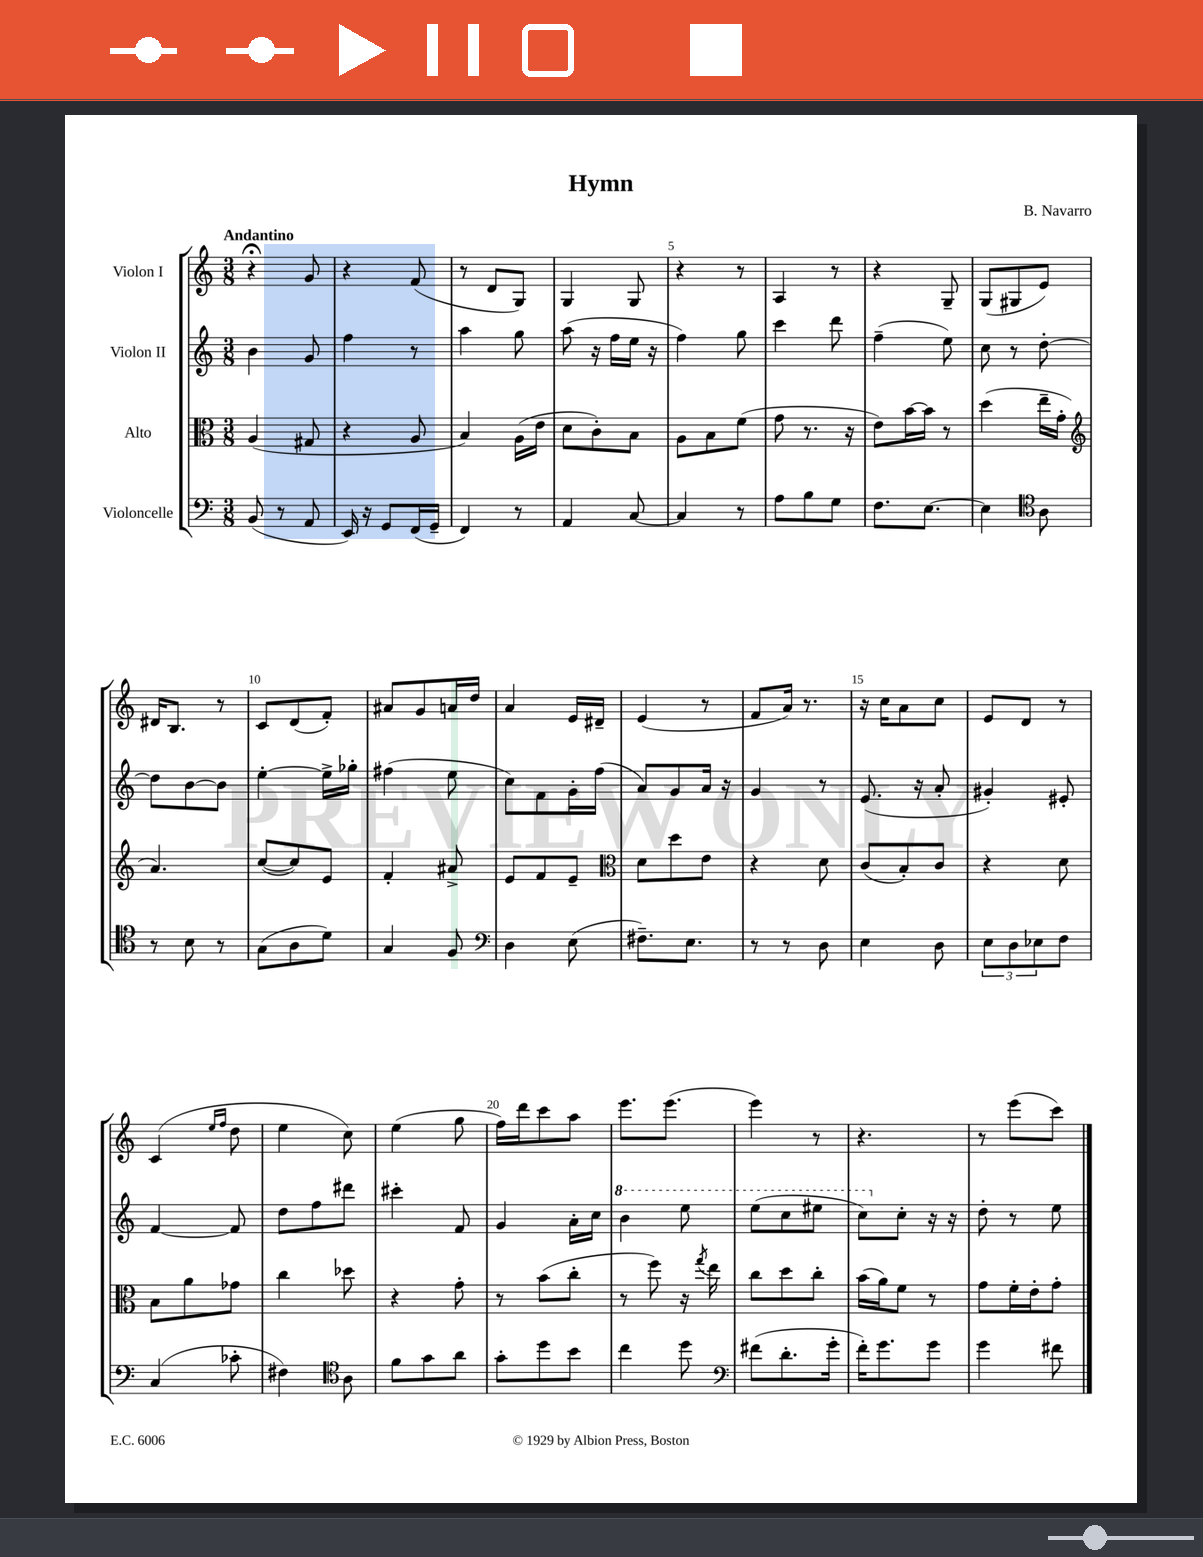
\header { title = "Hymn" composer = "B. Navarro" }
<<
\new StaffGroup <<
\new Staff = "s0" \with { instrumentName = "Violon I" } {
    \clef treble \key c \major \numericTimeSignature \time 3/8 \tempo "Andantino"
    r4\fermata g'8 |
    r4 f'8( |
    r8 d'8 g8) |
    g4 g8 |
    r4 r8 |
    a4 r8 |
    r4 g8-- |
    g8( gis8 e'8) |
    dis'16 b8. r8 |
    c'8 d'8( f'8-.) |
    ais'8 g'8 a'16 d''16 |
    a'4 e'16 dis'16-- |
    e'4( r8 |
    f'8 a'16) r8. |
    r16 c''16 a'8 c''8 |
    e'8 d'8 r8 |
    c'4( \grace { e''16 f''16 } d''8 |
    e''4 c''8) |
    e''4( g''8 |
    f''16) d'''16 c'''8 a''8 |
    e'''8. e'''8.( |
    e'''4) r8 |
    r4. |
    r8 e'''8( c'''8) \bar "|." |
}
\new Staff = "s1" \with { instrumentName = "Violon II" } {
    \clef treble \key c \major \numericTimeSignature \time 3/8
    b'4 g'8 |
    f''4 r8 |
    a''4 g''8 |
    a''8( r16 f''16 e''16 r16 |
    f''4) g''8 |
    c'''4 d'''8 |
    f''4--( e''8) |
    c''8 r8 d''8~-. |
    d''8 b'8~ b'8 |
    e''4~-. e''16-> ges''16-. |
    fis''4( e''8 |
    c''8) f'8 g'16-. f''16( |
    a'8) g'8 a'16 r16 |
    g'4 r8 |
    e'8.( r16 a'8-. |
    gis'4-.) eis'8-. |
    f'4~ f'8 |
    d''8 f''8 dis'''8 |
    cis'''4-. f'8 |
    g'4 a'16-. c''16 |
    \ottava #1 b''4 e'''8 |
    e'''8( c'''8 eis'''8 |
    c'''8) \ottava #0 c''8-. r16 r16 |
    d''8-. r8 e''8 \bar "|." |
}
\new Staff = "s2" \with { instrumentName = "Alto" } {
    \clef alto \key c \major \numericTimeSignature \time 3/8
    a4( gis8 |
    r4 a8 |
    b4) a16( e'16 |
    d'8 c'8-.) b8 |
    a8 b8 f'8( |
    g'8 r8. r16 |
    e'8) b'16~ b'16 r8 |
    d''4( e''16-- g'16-. |
    \clef treble a'4.) |
    c''8~( c''8) e'8 |
    f'4-. ais'8-> |
    e'8 f'8 e'8-- |
    \clef alto d'8 d''8 e'8 |
    r4 d'8 |
    c'8( b8-.) c'8 |
    r4 d'8 |
    b8 a'8 ges'8 |
    c''4 des''8 |
    r4 g'8-. |
    r8 b'8( c''8-. |
    r8 f''8) r16 \acciaccatura { g''8 } e''16 |
    c''8 d''8 c''8-. |
    b'16( a'16) f'8 r8 |
    g'8 f'16-. e'16-. g'8-. \bar "|." |
}
\new Staff = "s3" \with { instrumentName = "Violoncelle" } {
    \clef bass \key c \major \numericTimeSignature \time 3/8
    b,8( r8 a,8 |
    e,16) r16 g,8 f,16( g,16-- |
    f,4) r8 |
    a,4 c8~ |
    c4 r8 |
    a8 b8 g8 |
    f8. e8.~ |
    e4 \clef tenor a8 |
    r8 b8 r8 |
    g8( a8 d'8) |
    g4 f8 |
    \clef bass d4 e8( |
    fis8.--) e8. |
    r8 r8 d8 |
    e4 d8 |
    \tuplet 3/2 { e8 d8 ees8 } f8 |
    c4( ces'8-. |
    fis4) \clef tenor a8 |
    f'8 g'8 a'8 |
    g'8-. d''8 b'8 |
    c''4 d''8 |
    \clef bass fis'8( d'8.-. g'16-. |
    f'16-.) g'8. g'8 |
    g'4 fis'8 \bar "|." |
}
>>
>>
\layout { \context { \Score \override BarNumber.break-visibility = ##(#f #t #t) barNumberVisibility = #(every-nth-bar-number-visible 5) } }
